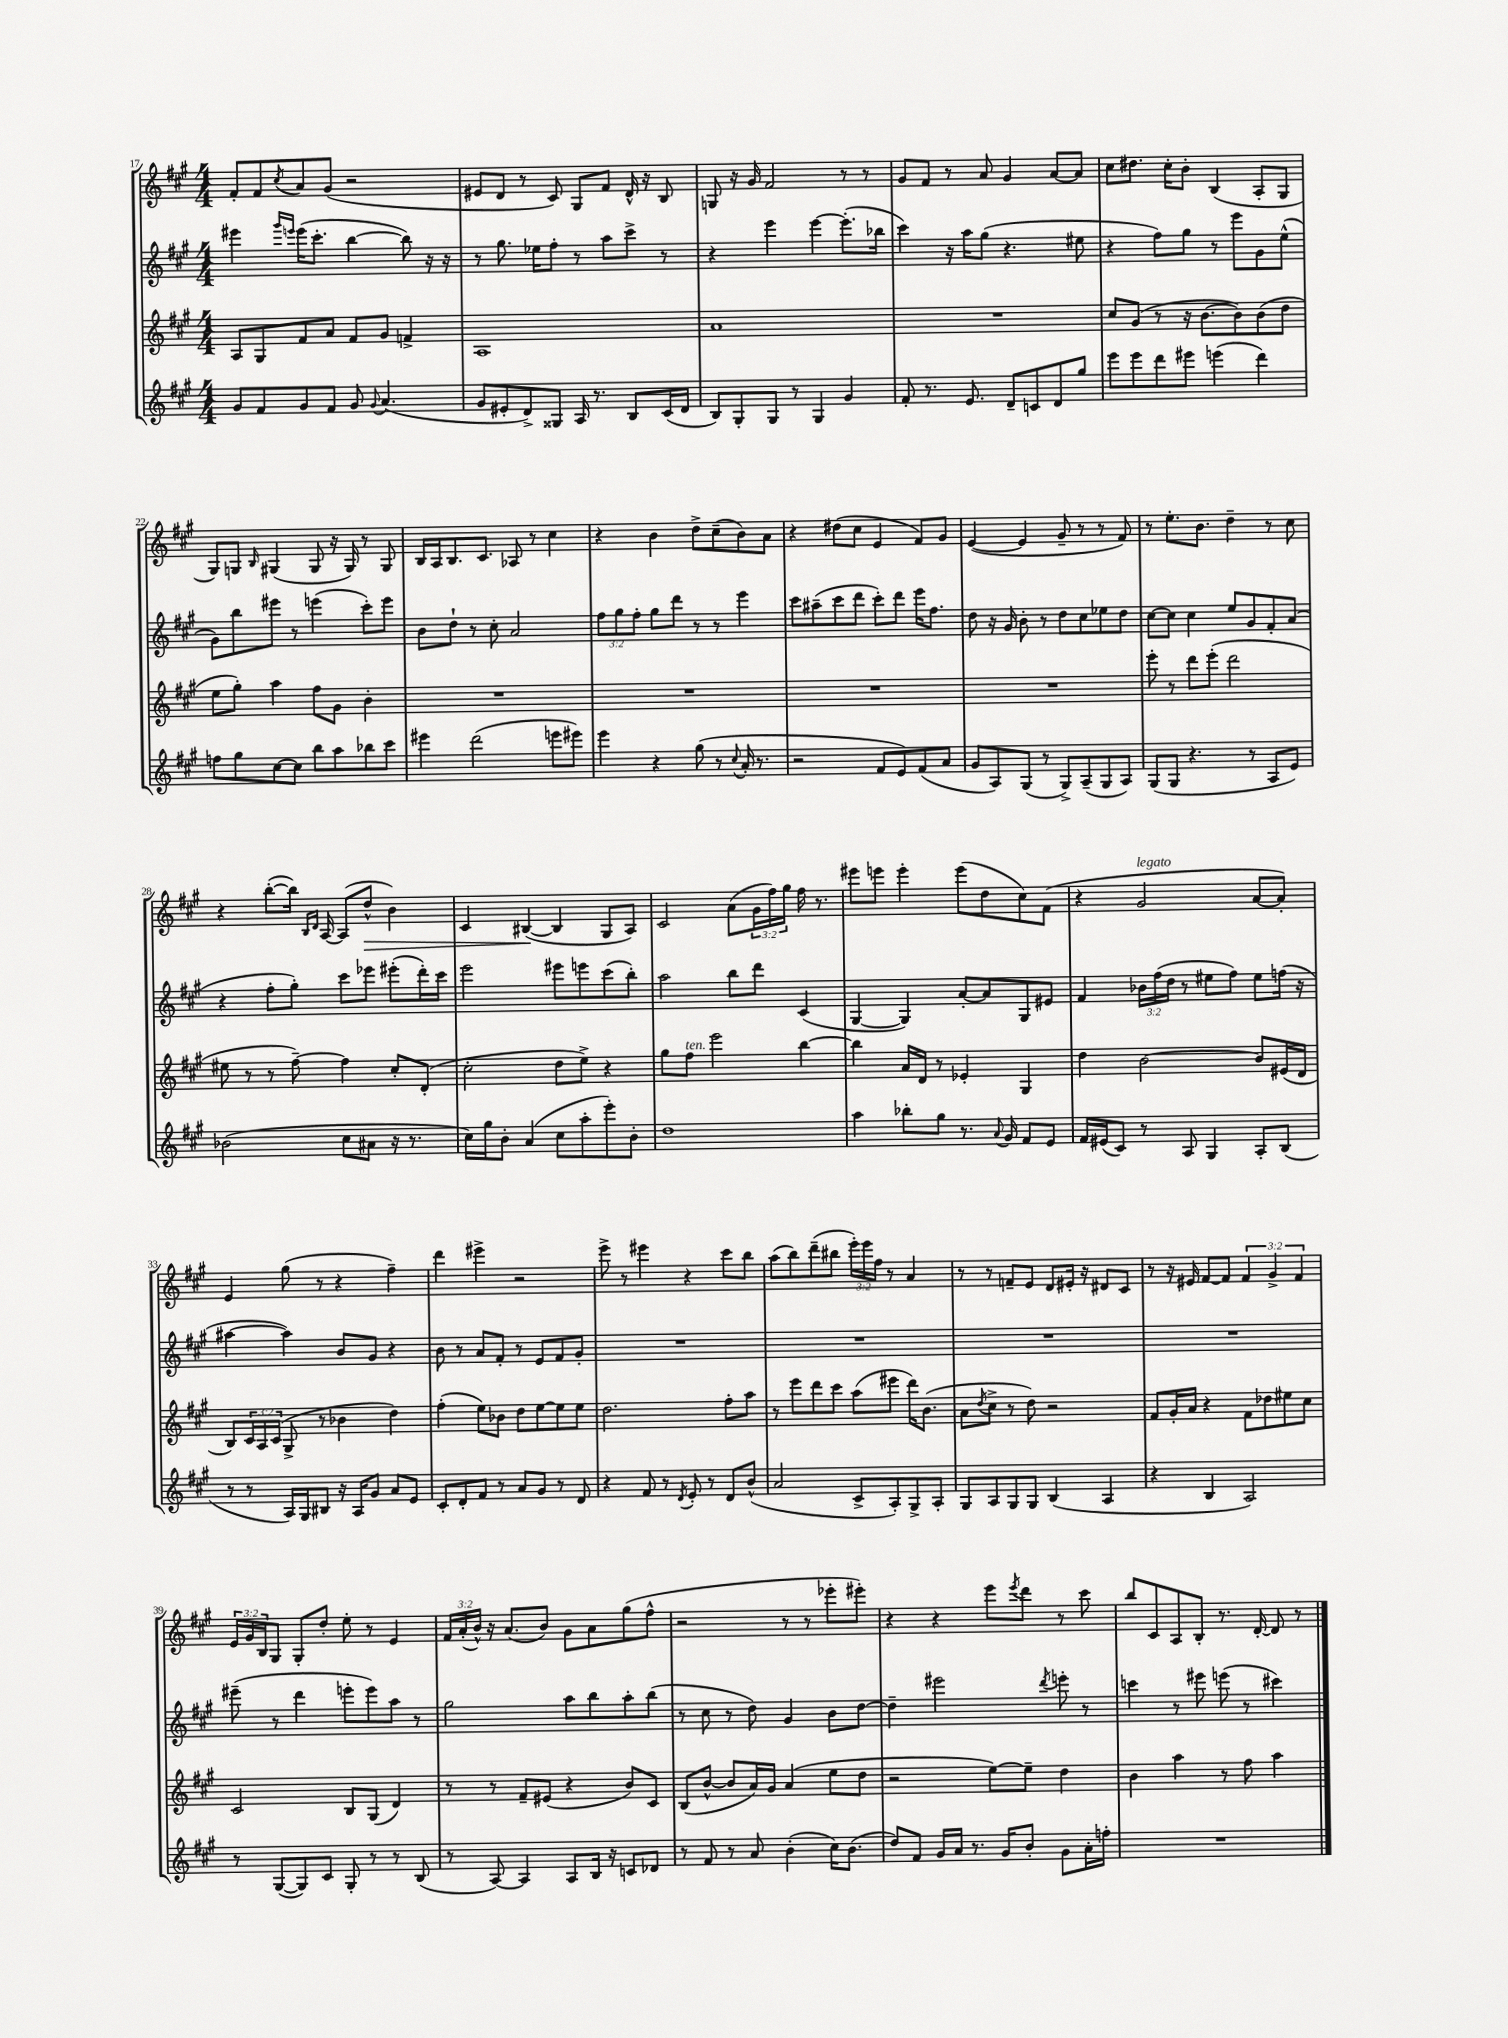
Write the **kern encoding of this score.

**kern	**kern	**kern	**kern	**dynam
*part4	*part3	*part2	*part1	*part1
*staff4	*staff3	*staff2	*staff1	*staff1
*clefG2	*clefG2	*clefG2	*clefG2	*
*k[f#c#g#]	*k[f#c#g#]	*k[f#c#g#]	*k[f#c#g#]	*
*M4/4	*M4/4	*M4/4	*M4/4	*
=17	=17	=17	=17	=17
8g#/L	8A/L	4eee#X\	8f#'/L	.
8f#/	8G#/	.	8f#/	.
.	.	16qqggg#/LL	.	.
.	.	16qqeeen/JJ	8qcc#/	.
8g#/	8f#/	(16eee\KL	8a/	.
.	.	8.ccc#'\J	.	.
8f#/J	8a/J	.	(8g#/J	.
8g#/	8f#/L	[4bb\	2r	.
8qqg#/	.	.	.	.
(4.a/	8g#/J	.	.	.
.	4fn^/	8bb\])	.	.
.	.	16r	.	.
.	.	16r	.	.
=18	=18	=18	=18	=18
8g#/L	1A	8r	8e#X/L	.
8e#X'/	.	8.gg#\	8d/J	.
8d^/)	.	.	8r	.
.	.	16ee-X\KL	.	.
8G##X/J	.	8ff#'\J	8c#/)	.
16A/	.	8r	8G#/L	.
8.r	.	.	.	.
.	.	8aa\L	8f#/J	.
8B/L	.	8ccc#^\J	16d^^/	.
.	.	.	16r	.
(16c#/L	.	8r	8B/	.
16d/JJ	.	.	.	.
=19	=19	=19	=19	=19
8B/L)	1a	4r	8Gn/	.
8G#'/	.	.	16r	.
.	.	.	16g#/	.
8G#/J	.	4eee\	2f#/	.
8r	.	.	.	.
4G#/	.	[4eee\	.	.
4g#/	.	(8.eee'\L]	8r	.
.	.	.	8r	.
.	.	16bb-X\Jk	.	.
=20	=20	=20	=20	=20
8f#'/	1r	4ccc#\)	8g#/L	.
8.r	.	.	8f#/J	.
.	.	16r	8r	.
8.e/	.	16aa\KL	.	.
.	.	(8gg#\J	8a/	.
8d~/L	.	4.r	4g#/	.
8cn/	.	.	.	.
8d/	.	.	[8a/L	.
8gg#/J	.	8ee#X\	8a/J]	.
=21	=21	=21	=21	=21
8eee\L	8cc#/L	4r	8cc#\L	.
8eee\	(8g#/J	.	8.dd#X\J	.
8ddd\	8r	8ff#\L)	.	.
.	.	.	16cc#'\KL	.
8eee#X\J	16r	8gg#\J	8b'\J	.
.	[8.b\L	.	.	.
(4eeen\	.	8r	(4B/	.
.	8b\])	8eee\L	.	.
4ddd\)	(8b\	8g#\	8A'/L	.
.	8dd\J	(8ee^^\J	8G#/J	.
!!LO:LB:g=z
=22	=22	=22	=22	=22
8ffn\L	8ee\L	8g#\L)	8G#/L)	.
8gg#\	8gg#'\J)	8bb\	8Gn/J	.
.	.	.	16qqB/	.
[8cc#\	4aa\	8eee#X\J	(4G#X/	.
8cc#\J]	.	8r	.	.
8bb\L	8ff#\L	(4eeen\	8G#/	.
8aa\	8g#\J	.	16r	.
.	.	.	16G#/)	.
8bb-X\	4b'\	8ccc#'\L)	8r	.
8ccc#\J	.	8eee\J	8G#/	.
=23	=23	=23	=23	=23
4eee#X\	1r	8b\L	16B/LL	.
.	.	.	16A/J	.
.	.	8dd`\J	8.B/	.
(2ddd\	.	8r	.	.
.	.	.	8.c#/J	.
.	.	8cc#'\	.	.
.	.	2a/	8A-X/	.
.	.	.	8r	.
8eeen\L	.	.	4cc#\	.
8eee#X\J)	.	.	.	.
=24	=24	=24	=24	=24
4eee\	1r	12ff#\L	4r	.
.	.	12gg#\	.	.
.	.	12ff#'\J	.	.
4r	.	8gg#\L	4b\	.
.	.	8ddd\J	.	.
(8gg#\	.	8r	8dd^\L	.
8r	.	8r	(8cc#~\	.
8qqcc#/	.	.	.	.
16a'/	.	4eee\	8b\)	.
8.r	.	.	.	.
.	.	.	8a\J	.
=25	=25	=25	=25	=25
2r	1r	8ccc#\L	4r	.
.	.	(8aa#X~\	.	.
.	.	8ccc#\	(8dd#X\L	.
.	.	8ddd\J	8cc#\J	.
8f#/L	.	8ccc#'\L)	4e/	.
8e/)	.	8ddd\J	.	.
(8f#/	.	16eee\KL	8f#/L)	.
.	.	8.ff#\J	.	.
8a/J	.	.	8g#/J	.
=26	=26	=26	=26	=26
8g#/L	1r	8dd\	([4e/	.
8A/)	.	16r	.	.
.	.	16g#/	.	.
(8G#/J	.	8b'\	4e/]	.
8r	.	8r	.	.
8G#^/L)	.	8dd\L	8g#~/	.
(8A~/	.	8cc#\	8r	.
8G#/	.	8ee-X\	8r	.
8A/J)	.	8dd\J	8f#/)	.
=27	=27	=27	=27	=27
(8G#/L	8eee'\	[8cc#\L	8r	.
8G#/J	8r	8cc#\J]	8.ee'\L	.
4.r	8ddd\L	4cc#\	.	.
.	.	.	8.b\J	.
.	(8eee'\J	.	.	.
.	2ddd\	8ee/L	4dd~\	.
8r	.	8g#/	.	.
8A/L	.	8f#'/	8r	.
8e/J)	.	(8a/J	8cc#\	.
!!LO:LB:g=z
=28	=28	=28	=28	=28
(2b-X\	8ee#X\	4r	4r	.
.	8r	.	.	.
.	8r	8ff#'\L	([8bb'\L	.
.	[8ff#~\)	8gg#'\J)	16bb\Jk])	.
.	.	.	16qqB/LL	.
.	.	.	16qqd/JJ	.
.	.	.	[16A/	.
8cc#\L	4ff#\]	8ccc#\L	(8A/L]	.
!	!	!	!	!LO:HP:b
8a#X\J	.	8eee-X\J	8dd^^/J	>
16r	8cc#'/L	(8eee#X'\L	4b\)	.
8.r	.	.	.	.
.	(8d'/J	16ddd'\L)	.	.
.	.	16ccc#\JJ	.	.
=29	=29	=29	=29	=29
16cc#\LL)	2cc#'\	2eee\	4c#/	.
16gg#\J	.	.	.	.
8b'\J	.	.	.	.
(4a/	.	.	([4B#X/	.
8cc#\L	8dd\L	8eee#X\L	4B#/]	]
8aa'\	8ee^\J)	8eeen\	.	.
8eee'\)	4r	(8ccc#\	8G#/L	.
8b'\J	.	8bb'\J)	8A/J)	.
=30	=30	=30	=30	=30
1dd	8gg#\L	2aa\	2c#/	.
!	!LO:TX:a:i:t=ten.	!	!	!
.	8ff#\J	.	.	.
.	2eee\	.	.	.
.	.	8bb\L	(8a\L	.
.	.	8ddd\J	24g#\L	.
.	.	.	24ff#\)	.
.	.	.	24gg#\JJ	.
.	[4bb\	(4c#/	16ff#\	.
.	.	.	8.r	.
=31	=31	=31	=31	=31
4aa\	4bb\]	[4G#/	8eee#X\L	.
.	.	.	8eeen\J	.
8bb-X'\L	16a/LL	4G#/])	4eee'\	.
.	16d/JJ	.	.	.
8gg#\J	8r	.	.	.
8.r	4e-X'/	[8a'/L	(8eee\L	.
.	.	8a/]	8dd\	.
8qqa/	.	.	.	.
16g#/	.	.	.	.
8f#/L	4G#/	8G#/	8cc#\)	.
8e/J	.	8e#X/J	(8f#\J	.
=32	=32	=32	=32	=32
16f#/LL	4dd\	4f#/	4r	.
(16e#X/J	.	.	.	.
8c#/J)	.	.	.	.
!	!	!	!LO:TX:a:i:t=legato	!
8r	[2b\	24b-X\LL	2g#/	.
.	.	(24ff#\	.	.
.	.	24dd\JJ	.	.
8A/	.	8r	.	.
4G#/	.	8ee#X\L	.	.
.	.	8ff#\J)	.	.
8A'/L	8b/L]	8ee#\L	[8a/L	.
(8B/J	(16e#X/L	(16ffn\Jk	8a'/J])	.
.	16d/JJ	16r	.	.
!!LO:LB:g=z
=33	=33	=33	=33	=33
8r	8B/L)	[4aa#X\	4e/	.
8r	24c#/L	.	.	.
.	24A/	.	.	.
.	(24c#/JJ	.	.	.
16A/LL)	8G#^/	4aa#\])	(8gg#\	.
16G#/J	.	.	.	.
8B#X/J	8r	.	8r	.
16r	4b-X\	8b/L	4r	.
16A/KL	.	.	.	.
8g#/J	.	8g#/J	.	.
8a/L	4dd\)	4r	4ff#~\)	.
8e/J	.	.	.	.
=34	=34	=34	=34	=34
8c#'/L	(4ff#'\	8b\	4ddd\	.
8d'/	.	8r	.	.
8f#/J	8ee\L)	8a/L	4eee#X^\	.
8r	8b-X\J	8f#'/J	.	.
8a/L	8dd\L	8r	2r	.
8g#/J	[8ee\	8e/L	.	.
8r	8ee\]	8f#/	.	.
8d/	8ee\J	8g#'/J	.	.
=35	=35	=35	=35	=35
4r	2.dd\	1r	8eee^\	.
.	.	.	8r	.
8f#/	.	.	4eee#X\	.
8r	.	.	.	.
8qd/	.	.	.	.
8e'/	.	.	4r	.
8r	.	.	.	.
8d/L	8ff#'\L	.	8ccc#\L	.
(8b^^/J	8aa\J	.	8bb\J	.
=36	=36	=36	=36	=36
2a/	8r	1r	(8aa\L	.
.	8eee\L	.	8bb\)	.
.	8ddd\	.	(8ddd~\	.
.	8ccc#\J	.	8bb#X\J	.
8c#^/L	(8aa\L	.	24eee'\LL)	.
.	.	.	24eee\	.
.	.	.	24ff#\JJ	.
8A'/)	8eee#X\J	.	8r	.
8G#^/	16ddd\KL)	.	4a/	.
.	(8.b\J	.	.	.
8A'/J	.	.	.	.
=37	=37	=37	=37	=37
8G#/L	8a\L	1r	8r	.
.	8qdd/	.	.	.
8A/	8cc#^\J	.	8r	.
8G#/	8r	.	8fn~/L	.
8G#/J	8dd\)	.	8e/J	.
(4B/	2r	.	8d/L	.
.	.	.	16e#X'/Jk	.
.	.	.	16r	.
4A/	.	.	8d#X/L	.
.	.	.	8c#/J	.
=38	=38	=38	=38	=38
4r	8f#/L	1r	8r	.
.	16g#'/L	.	16r	.
.	16a/JJ	.	16e#X/	.
4B/	4r	.	[8f#/L	.
.	.	.	8f#/J]	.
2A/)	8f#\L	.	6f#/	.
.	8dd-X\	.	.	.
.	.	.	6g#^/	.
.	8ee#X\	.	.	.
.	.	.	6f#/	.
.	8cc#\J	.	.	.
!!LO:LB:g=z
=39	=39	=39	=39	=39
8r	2c#/	(8eee#X~\	24e/LL	.
.	.	.	24g#/	.
.	.	.	24B/J	.
([8G#/L	.	8r	8G#/J	.
8G#/])	.	4ddd\	8G#'/L	.
8c#/J	.	.	8dd'/J	.
8G#'/	8B/L	8eeen'\L	8ee'\	.
8r	(8G#/J	8eee\)	8r	.
8r	4d/)	8aa\J	4e/	.
(8B/	.	8r	.	.
=40	=40	=40	=40	=40
8r	8r	2gg#\	24f#/LL	.
.	.	.	(24a'/	.
.	.	.	24b^^/JJ)	.
[8A/)	8r	.	16r	.
.	.	.	(8.a/L	.
4A/]	8f#~/L	.	.	.
.	(8e#X/J	.	8b/J)	.
8A/L	4r	8aa\L	8g#\L	.
16B/Jk	.	8bb\	8a\	.
16r	.	.	.	.
8cn/L	8b/L)	8aa'\	(8gg#\	.
8d-X/J	8c#/J	(8bb\J	8ff#^^\J	.
=41	=41	=41	=41	=41
8r	(8B/L	8r	2r	.
8f#/	[8b^^/J	8cc#\	.	.
8r	8b/L]	8r	.	.
8a/	16a/L)	8dd\)	.	.
.	16g#/JJ	.	.	.
(4b'\	(4a/	4g#/	8r	.
.	.	.	8r	.
16cc#\KL)	8ee\L	8b\L	8eee-X'\L	.
(8.b\J	.	.	.	.
.	8dd\J	[8dd\J	8eee#X'\J)	.
=42	=42	=42	=42	=42
8dd/L)	2r	4dd~\]	4r	.
8f#/J	.	.	.	.
16g#/LL	.	2eee#X\	4r	.
16a/JJ	.	.	.	.
8.r	.	.	.	.
.	[8ee\L)	.	8eee\L	.
16g#/KL	.	.	.	.
.	.	.	8qeee/	.
8b'/J	8ee~\J]	.	8ddd\J	.
.	.	8qddd/	.	.
8g#\L	4dd\	8eeen'\	8r	.
16a'\L	.	8r	8ccc#\	.
16ffn'\JJ	.	.	.	.
=43	=43	=43	=43	=43
1r	4b\	4cccn\	8bb/L	.
.	.	.	8c#/	.
.	4aa\	8r	8A/	.
.	.	8eee#X\	8B'/J	.
.	8r	(8eeen\	8.r	.
.	8ff#\	8r	.	.
.	.	.	[16d'/	.
.	4aa\	4ccc#X\)	8d/]	.
.	.	.	8r	.
==	==	==	==	==
*-	*-	*-	*-	*-
